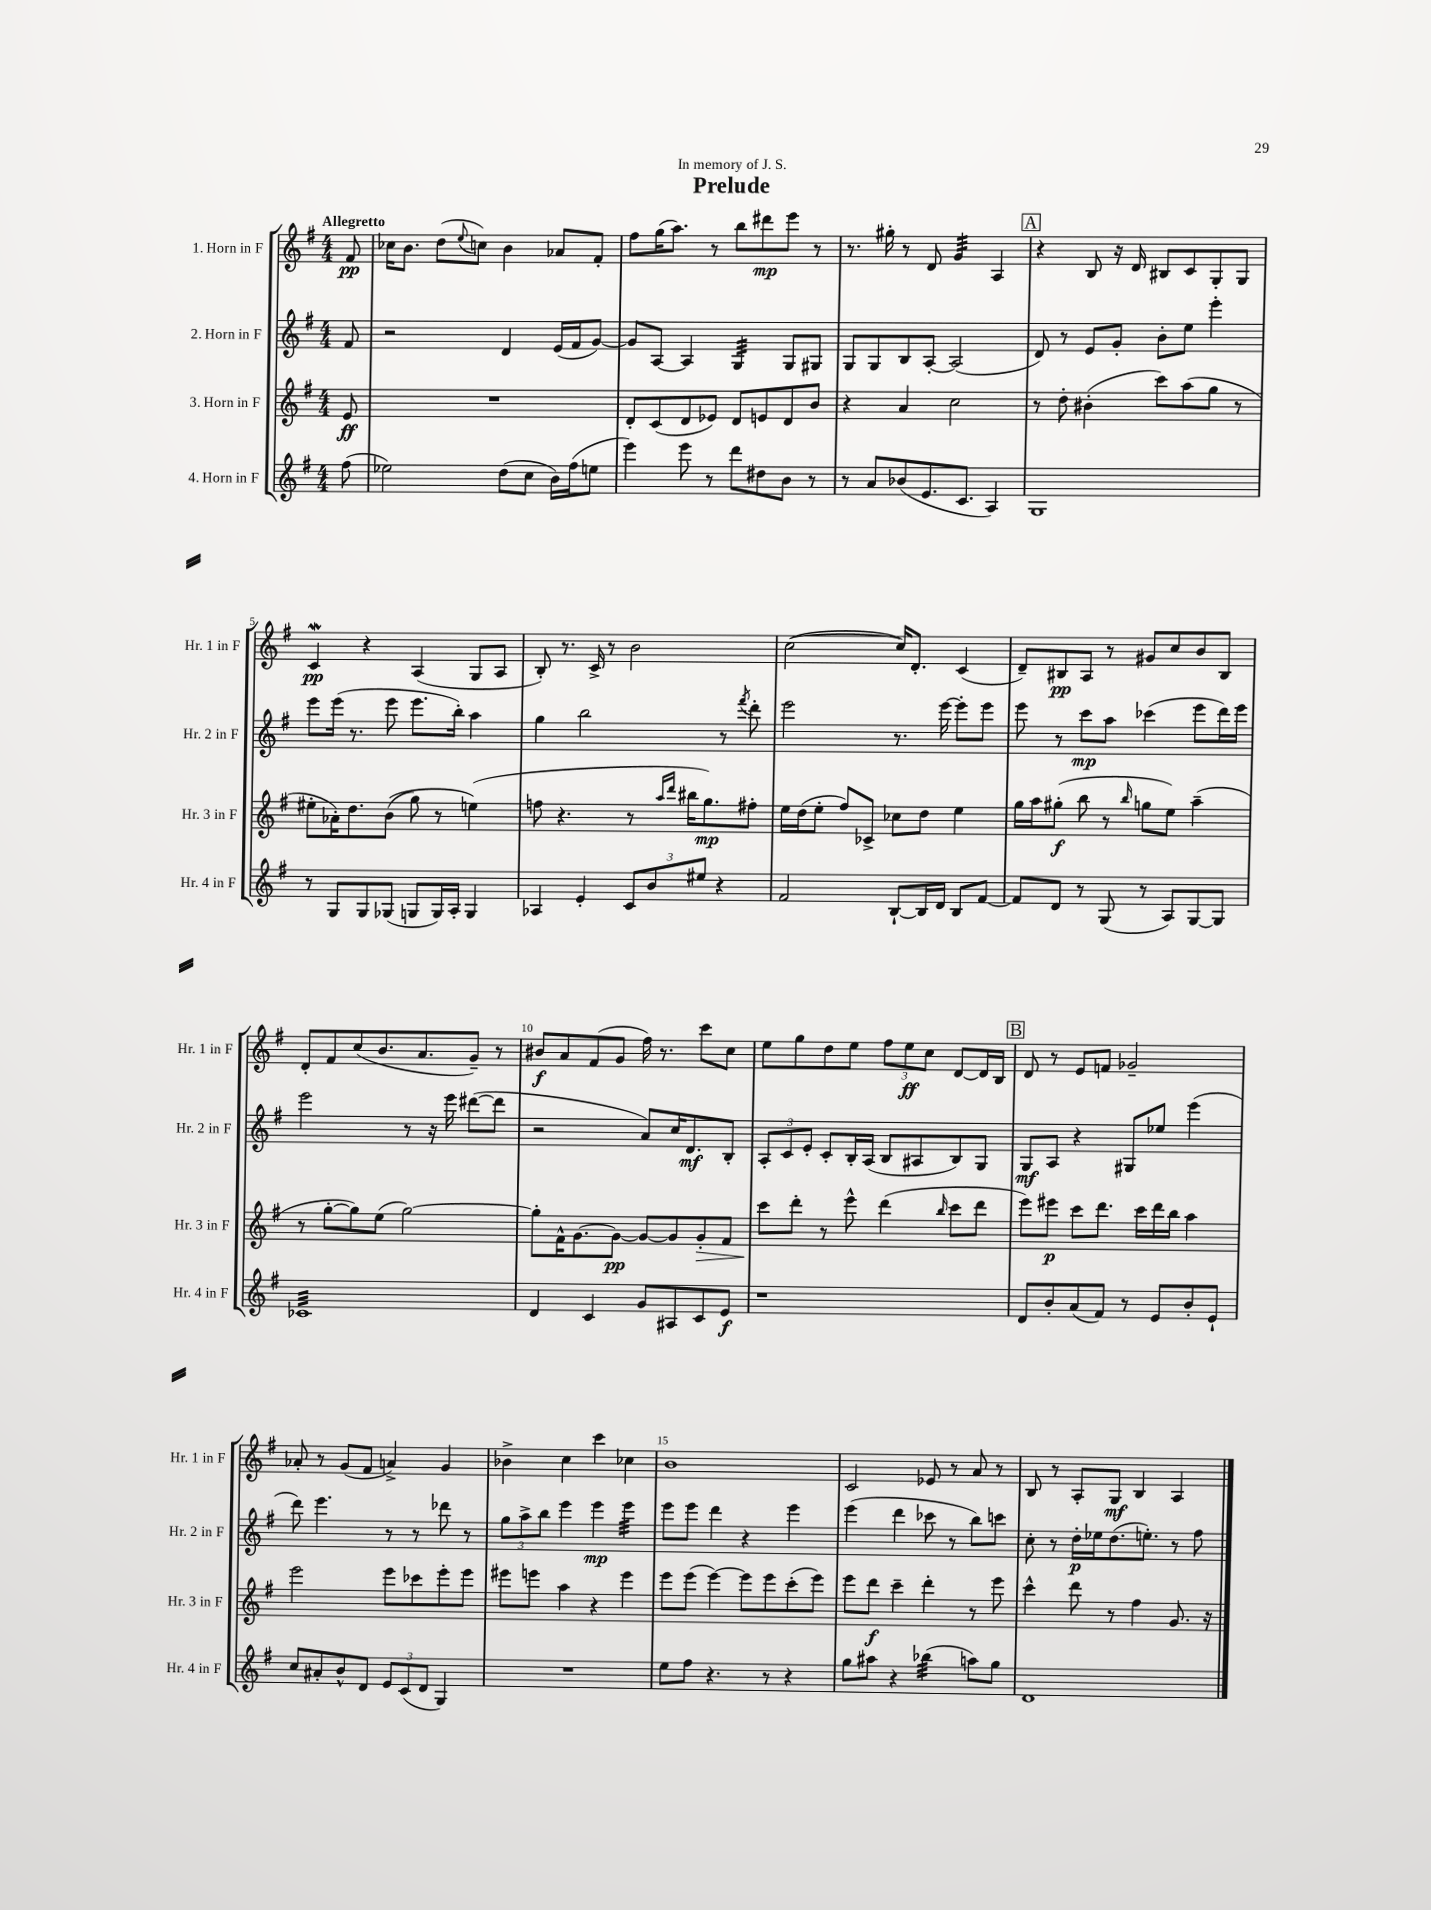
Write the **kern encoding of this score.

**kern	**kern	**kern	**kern
*staff4	*staff3	*staff2	*staff1
*clefG2	*clefG2	*clefG2	*clefG2
*k[f#]	*k[f#]	*k[f#]	*k[f#]
*M4/4	*M4/4	*M4/4	*M4/4
(8ff#	8e	8f#	8f#
=	=	=	=
2ee-)	1r	2r	16cc-
.	.	.	8.b
.	.	.	(8dd
.	.	.	8qqee
.	.	.	8cc)
(8dd	.	4d	4b
8cc	.	.	.
16b)	.	(16e	8a-
(16ff#	.	16f#	.
8ee	.	[8g)	8f#'
=	=	=	=
4eee)	8d'	8g]	8ff#
.	(8c	[8A	(16gg
.	.	.	8.aa)
8eee	8d	4A]	.
8r	8e-)	.	8r
8ddd	8d	4G	8bb
8dd#	8e	.	8ddd#
8b	8d	8G	8eee
8r	8b	8G#	8r
=	=	=	=
8r	4r	8G	8.r
8a	.	8G	.
.	.	.	16gg#'
(8b-	4a	8B	8r
8.e	.	[8A'	8d
.	2cc	(2A]	4g
8.c	.	.	.
4A)	.	.	4A
=	=	=	=
1G	8r	8d)	4r
.	8dd'	8r	.
.	(4b#'	8e	8B
.	.	8g'	16r
.	.	.	16d
.	8ccc)	8b'	8B#
.	(8aa	8ee	8c
.	8gg	4eee'	8G'
.	8r	.	8G
=	=	=	=
8r	8ee#'	8eee	4c
8G	16a-')	(16eee	.
.	8.dd	8.r	.
8G	.	.	4r
(8G-	&((8b	8eee	.
8G	8gg)	8.eee	(4A
16G)	8r	.	.
16A'	.	16bb')	.
4G	(4ee&)	4aa	8G
.	.	.	8A
=	=	=	=
4A-	8ff	4gg	8B')
.	4.r	.	8.r
4e'	.	2bb	.
.	.	.	16c^
.	.	.	8r
12c	8r	.	2b
12b	.	.	.
.	16qqaa	.	.
.	16qqddd	.	.
.	16bb#	.	.
12ee#	.	.	.
.	8.gg)	.	.
4r	.	8r	.
.	.	8qfff#	.
.	8ff#'	8ddd'	.
=	=	=	=
2f#	16ee	2eee	([2cc
.	(16dd	.	.
.	8ee'	.	.
.	8ff#)	.	.
.	8c-^	.	.
[8B`	8cc-	8.r	16cc])
.	.	.	8.d'
16B]	8dd	.	.
16d	.	[16eee	.
8B	4ee	8eee']	(4c
[8f#	.	8eee	.
=	=	=	=
8f#]	16gg	8eee	8d~)
.	16aa	.	.
8d	(8gg#'	8r	8B#
8r	8bb	8ccc	8A
(8G	8r	8aa	8r
.	16qqbb	.	.
8r	8gg	(4ccc-	8g#
8A)	8ee)	.	8cc
[8G	(4aa~	8eee	8b
8G]	.	16ddd)	8B#
.	.	16eee	.
=	=	=	=
1c-	8r	2eee	8d'
.	[8gg'	.	8f#
.	8gg])	.	(8cc
.	(8ee	.	8.b
.	[2gg)	8r	.
.	.	.	8.a
.	.	16r	.
.	.	16eee	.
.	.	([8ddd#	8g~)
.	.	8ddd#]	8r
=	=	=	=
4d	8gg']	2r	8b#
.	16f#^^	.	8a
.	[8.g	.	.
4c	.	.	(8f#
.	8g_	.	8g
8g	8g_	8a)	16ff#)
.	.	.	8.r
8A#	8g]	16cc	.
.	.	8.d	.
8c	8g'	.	8ccc
8e	8f#	8B'	8cc
=	=	=	=
1r	8ccc	12A'	8ee
.	.	12c	.
.	8ddd'	.	8gg
.	.	12e'	.
.	8r	8c'	8dd
.	8eee^^	16B'	8ee
.	.	(16A	.
.	(4ddd	8B	12ff#
.	.	.	12ee
.	.	8A#	.
.	.	.	12cc
.	16qqbb	.	.
.	8ccc	8B)	[8d
.	8ddd	8G	16d]
.	.	.	16B
=	=	=	=
8d	8eee)	8G	8d
8b'	8eee#	8A	8r
(8a	8ccc	4r	8e
8f#)	8.ddd	.	8f
8r	.	8G#	2g-~
.	16ccc	.	.
8e	16ddd	8ee-	.
.	16bb	.	.
8b'	4aa	(4eee	.
8e`	.	.	.
=	=	=	=
8cc	2eee	8ddd)	8a-'
8a#'	.	4.eee	8r
8b^^	.	.	(8g
8d	.	.	8f#
12e	8eee	8r	4a^)
(12c	.	.	.
.	8ccc-	8r	.
12d	.	.	.
4G)	8eee'	8ddd-	4g
.	8eee	8r	.
=	=	=	=
1r	8eee#	12gg	4b-^
.	.	12aa^	.
.	8eee	.	.
.	.	12bb	.
.	4aa	4eee	4cc
.	4r	4eee	4ccc
.	4eee	4eee	4cc-
=	=	=	=
8ee	8eee	8eee	1b
8ff#	(8eee	8eee	.
4.r	[4eee)	4ddd	.
.	8eee]	4r	.
8r	8eee	.	.
4r	(8ccc'	4eee	.
.	8eee)	.	.
=	=	=	=
8gg	8eee	(4eee	2c
8aa#	8ddd	.	.
4r	4ccc~	4ddd	.
(4bb-	4ddd'	8ccc-	8e-
.	.	8r	8r
8aa)	8r	8bb)	8a
8gg	8eee	8ccc	8r
=	=	=	=
1d	4ccc^^	8cc'	8B
.	.	8r	8r
.	8ddd	16dd'	8A'
.	.	16ee-	.
.	8r	(8.dd	8G
.	4ff#	.	4B
.	.	8.ee')	.
.	8.g	8r	4A
.	.	8ff#	.
.	16r	.	.
==	==	==	==
*-	*-	*-	*-
